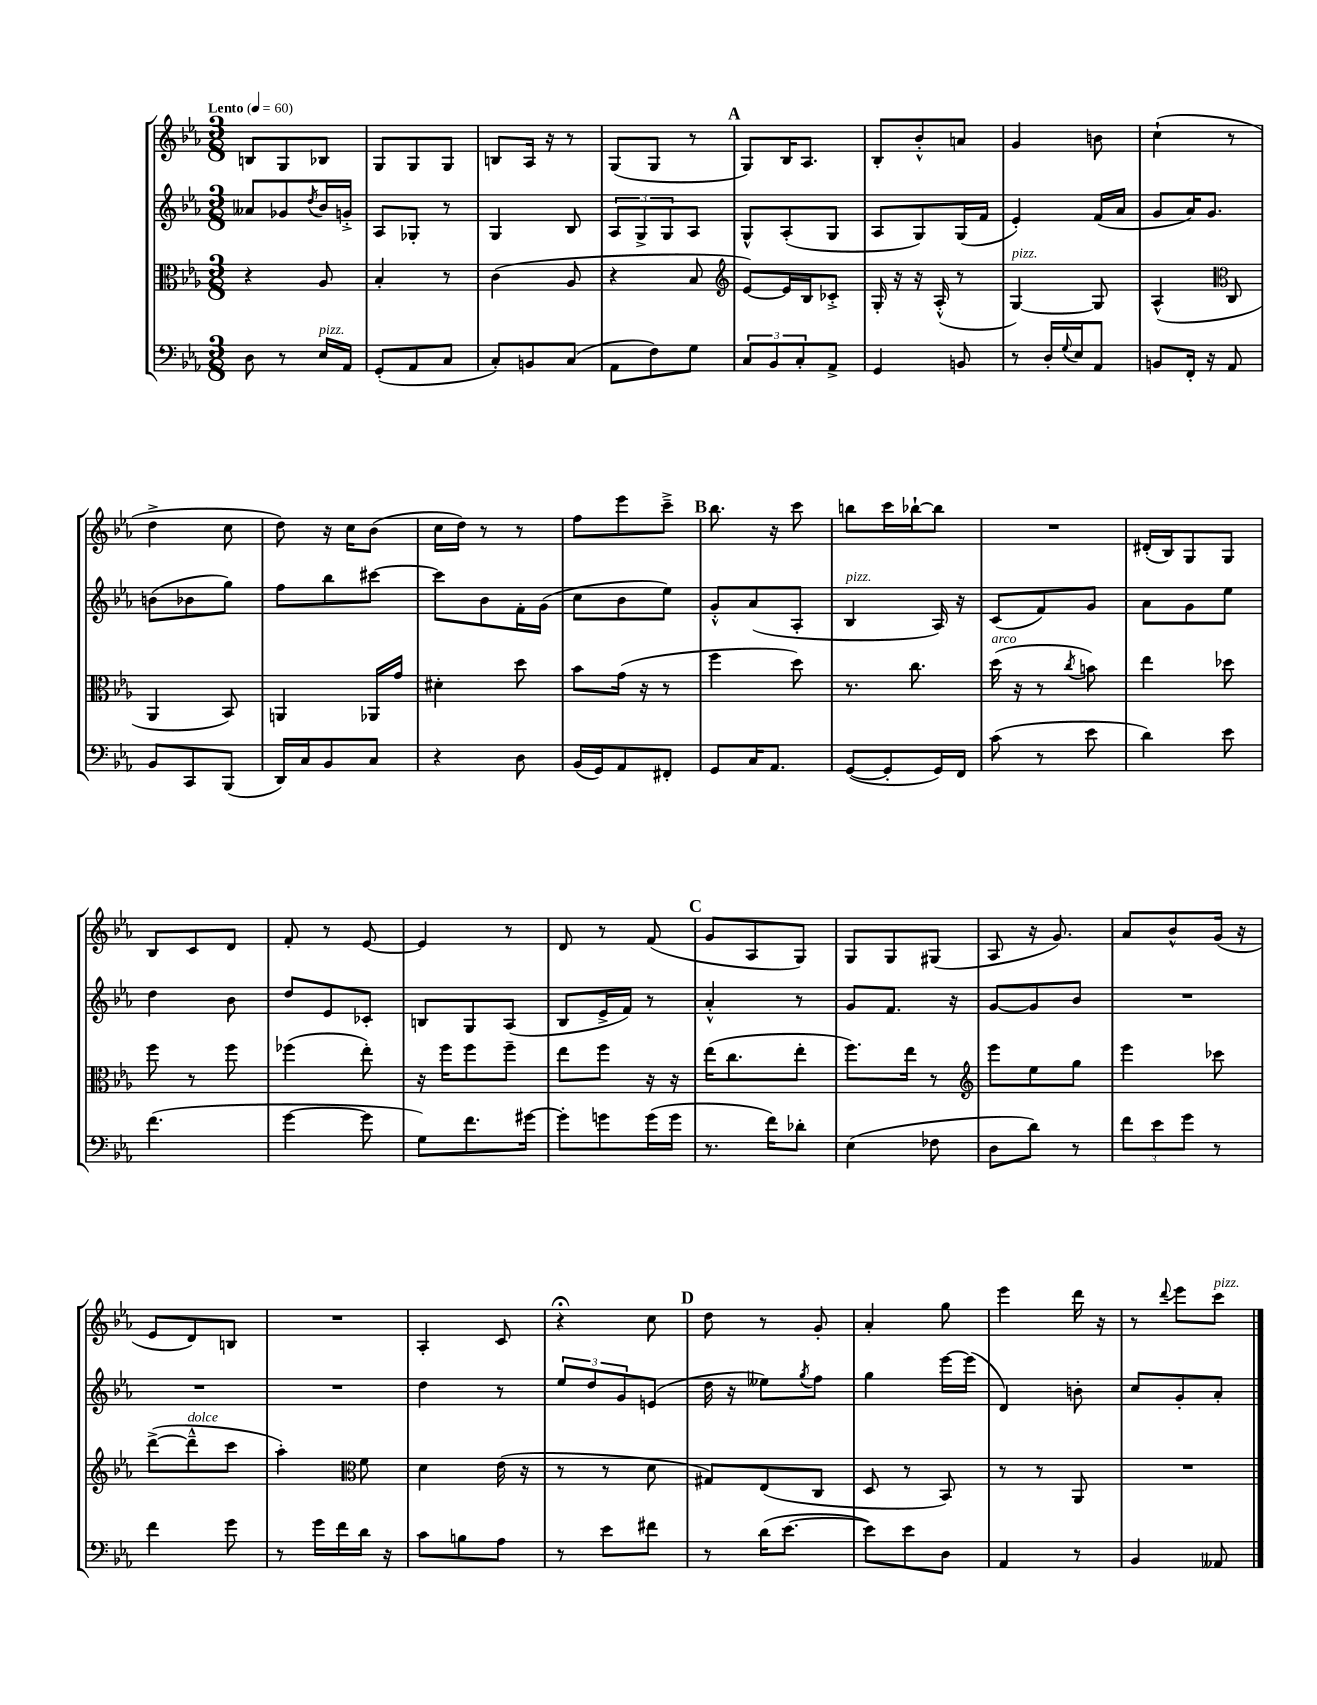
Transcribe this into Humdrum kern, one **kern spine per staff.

**kern	**kern	**kern	**kern
*staff4	*staff3	*staff2	*staff1
*clefF4	*clefC3	*clefG2	*clefG2
*k[b-e-a-]	*k[b-e-a-]	*k[b-e-a-]	*k[b-e-a-]
*M3/8	*M3/8	*M3/8	*M3/8
*MM60	*MM60	*MM60	*MM60
8D	4r	8a--	8B
8r	.	8g-	8G
.	.	8qdd	.
16E-	8A-	16b-	8B-
16AA-	.	16g'^	.
=	=	=	=
(8GG'	4B-'	8A-	8G
8AA-	.	8G-'	8G
8C	8r	8r	8G
=	=	=	=
8C')	(4c	4G	8B
8BB	.	.	16A-
.	.	.	16r
(8C	8A-	8B-	8r
=	=	=	=
8AA-	4r	12A-	(8G
.	.	12G^	.
8F)	.	.	8G
.	.	12G	.
8G	8B-	8A-	8r
=	=	=	=
*	*clefG2	*	*
12C	[8e-)	8G^^	8G)
12BB-	.	.	.
.	16e-]	(8A-'	16B-
12C'	.	.	.
.	16B-	.	8.A-
8AA-^	8c-'^	8G	.
=	=	=	=
4GG	16G'	8A-	8B-'
.	16r	.	.
.	16r	8G)	8b-'^^
.	(16A-'^^	.	.
8BB	8r	(16G	8a
.	.	16f	.
=	=	=	=
8r	[4G)	4e-')	4g
16D'	.	.	.
8qqG	.	.	.
16E-	.	.	.
8AA-	8G]	(16f	8b
.	.	16a-	.
=	=	=	=
8BB	(4A-^^	8g	(4cc`
16FF'	.	16a-)	.
16r	.	8.g	.
*	*clefC3	*	*
8AA-	8C	.	8r
=	=	=	=
8BB-	4AA-	(8b	4dd^
8CC	.	8b-	.
(8BBB-	8BB-)	8gg)	8cc
=	=	=	=
16DD)	4AA	8ff	8dd)
16C	.	.	.
8BB-	.	8bb-	16r
.	.	.	16cc
8C	16AA-	[8ccc#	(8b-
.	16g	.	.
=	=	=	=
4r	4d#'	8ccc#]	16cc
.	.	.	16dd)
.	.	8b-	8r
8D	8dd	16f'	8r
.	.	(16g	.
=	=	=	=
(16BB-	8b-	8cc	8ff
16GG)	.	.	.
8AA-	(16g	8b-	8eee-
.	16r	.	.
8FF#'	8r	8ee-)	8ccc~^
=	=	=	=
8GG	4ff	8g'^^	8.bb-
16C	.	(8a-	.
8.AA-	.	.	16r
.	8dd)	8A-'	8ccc
=	=	=	=
([8GG	8.r	4B-	8bb
8GG']	.	.	16ccc
.	8.cc	.	[16bb-`
16GG)	.	16A-)	8bb-]
16FF	.	16r	.
=	=	=	=
(8c	(16dd	(8c	4.r
.	16r	.	.
8r	8r	8f)	.
.	8qcc	.	.
8e-	8b)	8g	.
=	=	=	=
4d)	4ee-	8a-	(16d#'
.	.	.	16B-)
.	.	8g	8G
8e-	8dd-	8ee-	8G
=	=	=	=
(4.f	8ff	4dd	8B-
.	8r	.	8c
.	8ff	8b-	8d
=	=	=	=
[4g	(4ff-	8dd	8f'
.	.	8e-	8r
8g]	8ee-')	8c-'	[8e-
=	=	=	=
8G)	16r	8B	4e-]
.	16ff	.	.
8.f	8ff	8G	.
.	8ff~	(8A-	8r
[16g#	.	.	.
=	=	=	=
8g#']	8ee-	8B-	8d
8g	8ff	16e-^	8r
.	.	16f)	.
(16g	16r	8r	(8f
16g	16r	.	.
=	=	=	=
8.r	(16ee-	4a-'^^	8g
.	8.cc	.	.
.	.	.	8A-
16f)	.	.	.
8d-'	8ee-'	8r	8G)
=	=	=	=
(4E-	8.ff)	8g	8G
.	.	8.f	8G
.	16ee-	.	.
8F-	8r	.	(8G#
.	.	16r	.
=	=	=	=
*	*clefG2	*	*
8D	8eee-	[8g	8A-
8d)	8ee-	8g]	16r
.	.	.	8.g)
8r	8gg	8b-	.
=	=	=	=
12f	4eee-	4.r	8a-
12e-	.	.	.
.	.	.	8b-^^
12g	.	.	.
8r	8ccc-	.	(16g
.	.	.	16r
=	=	=	=
4f	([8ddd^	4.r	8e-
.	8ddd~^^]	.	8d)
8g	8ccc	.	8B
=	=	=	=
8r	4aa-')	4.r	4.r
16g	.	.	.
16f	.	.	.
*	*clefC3	*	*
16d	8f	.	.
16r	.	.	.
=	=	=	=
8c	4d	4dd	4A-'
8B	.	.	.
8A-	(16e-	8r	8c
.	16r	.	.
=	=	=	=
8r	8r	12ee-	4r;
.	.	12dd	.
8e-	8r	.	.
.	.	12g	.
8f#	8d	(8e	8cc
=	=	=	=
8r	8G#)	16dd	8dd
.	.	16r	.
(16d	(8E-	8ee--)	8r
[8.e-	.	.	.
.	.	8qgg	.
.	8C	8ff	8g'
=	=	=	=
8e-])	8D	4gg	4a-'
8e-	8r	.	.
8D	8BB-)	[16eee-	8gg
.	.	(16eee-]	.
=	=	=	=
4AA-	8r	4d)	4eee-
.	8r	.	.
8r	8AA-	8b'	16ddd
.	.	.	16r
=	=	=	=
4BB-	4.r	8cc	8r
.	.	.	8qqddd
.	.	8g'	8eee-
8AA--	.	8a-'	8ccc
==	==	==	==
*-	*-	*-	*-
